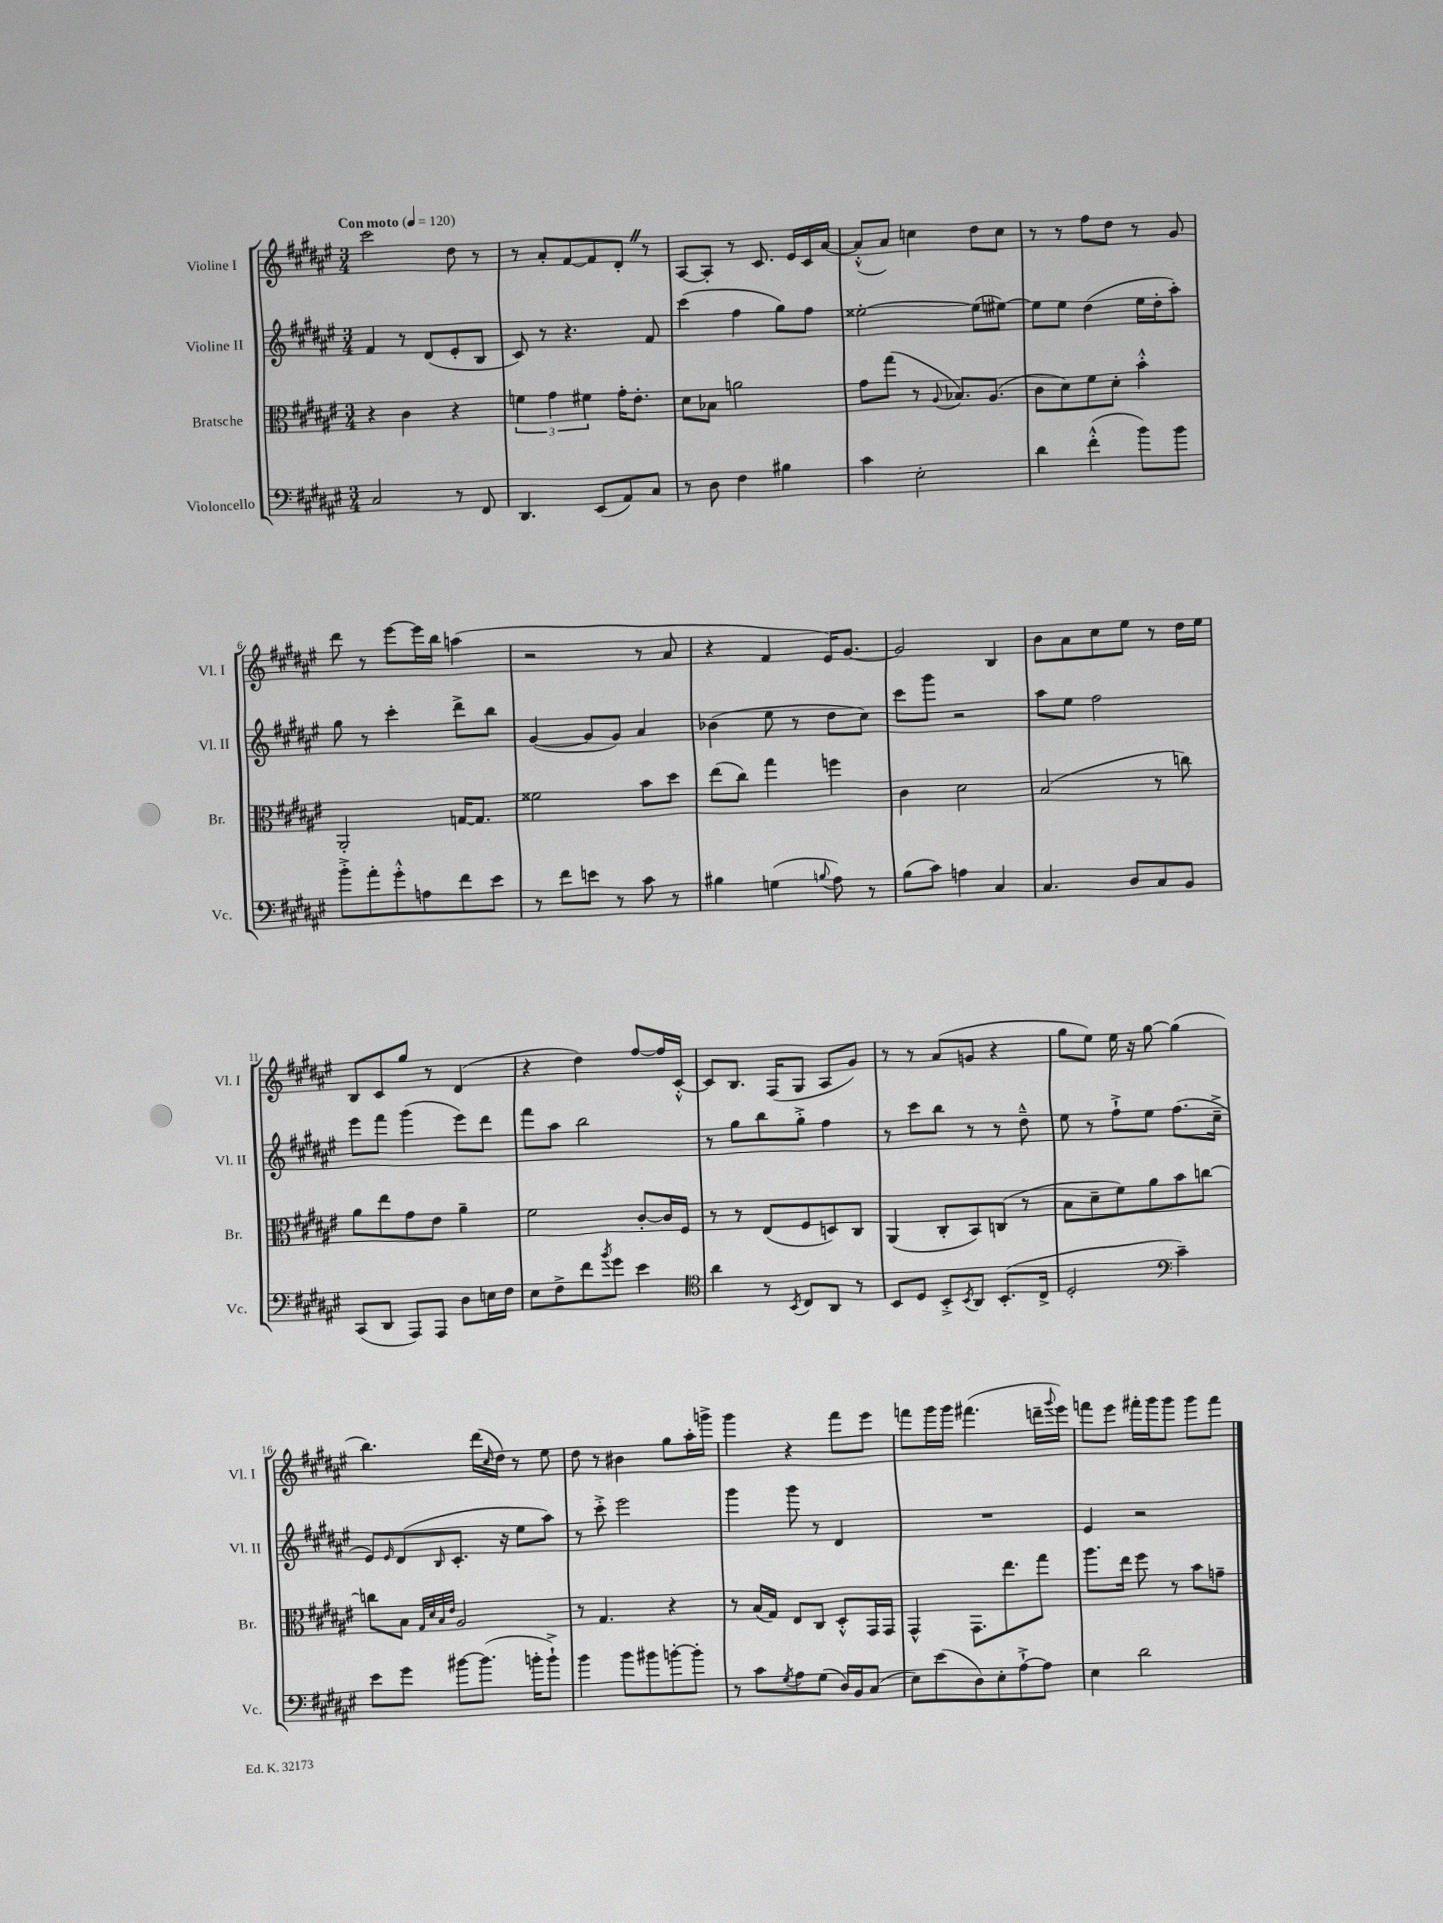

**kern	**kern	**kern	**kern
*part4	*part3	*part2	*part1
*staff4	*staff3	*staff2	*staff1
*I"Violoncello	*I"Bratsche	*I"Violine II	*I"Violine I
*I'Vc.	*I'Br.	*I'Vl. II	*I'Vl. I
*clefF4	*clefC3	*clefG2	*clefG2
*k[f#c#g#d#a#e#]	*k[f#c#g#d#a#e#]	*k[f#c#g#d#a#e#]	*k[f#c#g#d#a#e#]
*M3/4	*M3/4	*M3/4	*M3/4
*MM120	*MM120	*MM120	*MM120
=1	=1	=1	=1
!	!	!	!LO:TX:a:B:t=Con moto
2C#/	4r	4f#/	2ccc#\
.	4c#\	8r	.
.	.	(8d#/L	.
8r	4r	8e#'/	8dd#\
8FF#/	.	8B/J	8r
=2	=2	=2	=2
4.DD#/	6fn\	8c#/)	8r
.	.	8r	8a#'/L
.	6g#\	.	.
.	.	4.r	[8f#/
.	6f#X\	.	.
(8EE#/L	.	.	8f#/]
8AA#/)	16g#'\KL	.	8d#'Z/J
.	8.e#'\J	.	.
8C#/J	.	8f#/	8r
=3	=3	=3	=3
8r	8d#\L	(4ccc#\	[8A#/L
8D#\	8B-X\J	.	8A#'/J]
4F#\	2an\	4ff#\	8r
.	.	.	8.c#/
4B#X\	.	8gg#\L)	.
.	.	.	16e#/LL
.	.	8ff#\J	16c#/
.	.	.	[16a#/JJ
=4	=4	=4	=4
4c#\	8g#\L	[2ee##X'\	(8a#'^^/L]
.	(8gg#\J	.	8a#/J)
2E#'\	8r	.	4ccn\
.	8qqA#/	.	.
.	8.B-X/L)	.	.
.	.	(8ee##\L]	8dd#\L
.	(8.A#/J	.	.
.	.	[8ee#X\J)	8cc\J
=5	=5	=5	=5
4d#\	8c#\L	8ee#\L]	8r
.	8d#\)	8ee#\J	8r
(4f#'^^\	8f#\	(4dd#\	8ff#\L
.	8d#'\J	.	8dd#\J
8b\L)	4b'^^\	16ee#\LL	8r
.	.	16dd#'\J	.
8b\J	.	8aa#'\J)	8g#/
!!LO:LB:g=z
=6	=6	=6	=6
8b'^\L	2AA#'/	8gg#\	8ddd#\
8a#'\	.	8r	8r
8g#'^^\	.	4ccc#'\	[8eee#\L
8An\	.	.	16eee#\L]
.	.	.	16bb\JJ
8f#\	[16Gn/KL	8ddd#^\L	(4aan\
.	8.G/J]	.	.
8e#\J	.	8bb\J	.
=7	=7	=7	=7
8r	2f##X\	([4g#/	2r
8f#\L	.	.	.
8en\J	.	8g#/L]	.
8r	.	8g#/J)	.
8c#\	8b\L	4a#/	8r
8r	8dd#\J	.	8a#/
=8	=8	=8	=8
4B#X\	(8ee#\L	(4b-X\	4r
.	8cc#\J)	.	.
(4Gn\	4gg#\	8ee#\	4f#/
.	.	8r	.
8qqBn/	.	.	.
8A#\)	4ffn\	8dd#\L	16e#/KL)
.	.	.	[8.g#/J
8r	.	8cc#\J)	.
=9	=9	=9	=9
(8B\L	4c#\	8ccc#\L	2g#/]
8c#\J)	.	8ggg#\J	.
4An\	2d#\	2r	.
4C#/	.	.	4B/
=10	=10	=10	=10
4.C#/	(2B/	8aa#\L	8b\L
.	.	8ee#\J	8a#\
.	.	2ff#\	8cc#\
8D#/L	.	.	8ee#\J
8C#/	8r	.	8r
8BB/J	8ccn\)	.	16dd#\LL
.	.	.	16ee#\JJ
!!LO:LB:g=z
=11	=11	=11	=11
(8CC#/L	8a#\L	8eee#\L	8B/L
8DD#/J	8ee#\	8fff#\J	8c#/
8AAA#/L)	8g#\	(4ggg#\	8gg#/J
8AAA#/J	8e#\J	.	8r
8D#\L	4a#~\	8eee#\L)	(4d#/
16En\L	.	8ddd#\J	.
16F#\JJ	.	.	.
=12	=12	=12	=12
8E#\L	2f#\	8fff#\L	4r
8F#^\	.	8aa#\J	.
8f#\	.	2bb\	4dd#\)
8qb/	.	.	.
8g#\J	.	.	.
4e#\	[8c#'/L	.	[8ff#/L
.	16c#/L]	.	16ff#/L]
.	16F#/JJ	.	[16c#'^^/JJ
=13	=13	=13	=13
*clefC4	*	*	*
4a#\	8r	8r	8c#/L]
.	8r	8gg#\L	8.B/J
8r	(8E#/L	8bb\	.
.	.	.	(16F#/KL
8qBB/	.	.	.
8C#/L	8F#/	8gg#'^\J	8G#/J
8AA#/J	8Dn/)	4ff#\	8A#/L
8r	8C#/J	.	8g#/J)
=14	=14	=14	=14
8BB/L	(4AA#/	8r	8r
8D#/J	.	8ccc#\L	8r
8BB'^/L	8C#'/L	8bb\J	(8a#/L
8qBB/	.	.	.
8AA#/J	8BB/)	8r	8gn/J
(8.BB'/L	(8Cn/J	8r	4r
.	8r	8dd#~^^\	.
16C#^/Jk	.	.	.
=15	=15	=15	=15
2D#'/	8B\L	8ee#\	8gg#\L
.	8d#~\	8r	8ee#\J)
.	8f#\)	8ff#`^\L	16ee#\
.	.	.	16r
.	8a#\	8ee#\J	[8gg#\
*clefF4	*	*	*
4c#~\)	8b\	(8.ff#\L	(4gg#\]
.	[8ccn\J	.	.
.	.	16cc#~^\Jk	.
!!LO:LB:g=z
=16	=16	=16	=16
8e#\L	8ccn\L]	8e#/L)	4.bb\)
.	.	16qqe#/	.
8g#\J	8B\J	(8d#/	.
.	32qqG#/LLL	.	.
.	32qqd#/	.	.
.	32qqB/	.	.
.	32qqe#/JJJ	16qqB/	.
[8b#X\L	2A#/	8.c#'/J	.
(8.b#\J]	.	.	(16ddd#\LL
.	.	.	16qqcc#/
.	.	16r	16dd#\JJ)
.	.	8ee#\L	8r
16bn'\KL	.	.	.
8b`^\J)	.	8aa#\J)	8ee#\
=17	=17	=17	=17
4b\	8r	8r	8dd#\
.	4.G#/	8ccc#'^\	8r
8b\L	.	2eee#\	4b#X\
8b#X\	.	.	.
[8bn'\	4r	.	8gg#\L
8b'\J]	.	.	16aa#'\L
.	.	.	16gggn^\JJ
=18	=18	=18	=18
8r	8r	4ggg#\	4ggg#\
8c#\L	(16B/LL	.	.
.	16G#/JJ)	.	.
8qG#/	.	.	.
8A#\	8E#/L	8ggg#\	4r
(8G#\J	8C#/J	8r	.
16D#/LL)	8D#'^^/L	4d#/	8fff#\L
16BB/J	.	.	.
(8C#/J	16GG#/L	.	8eee#\J
.	16GG#/JJ	.	.
=19	=19	=19	=19
8E#\L)	4GG#^^/	2.r	8fffn\L
(8e#\	.	.	16ggg#\L
.	.	.	16ggg#\JJ
8D#\)	8.GG#\L	.	(4.fff#X\
8E#'\	.	.	.
.	8.ee#\	.	.
[8A#`^\	.	.	.
8A#\J]	8gg#\J	.	16dddn~\LL
.	.	.	8qqggg#/
.	.	.	16eee#\JJ)
=20	=20	=20	=20
4E#\	8.aa#\L	4e#/	8fffn\L
.	.	.	8eee#\J
.	16ee#\Jk	.	.
2d#\	8ff#\	2r	16fff#X'\LL
.	.	.	16ggg#\J
.	8r	.	8ggg#\J
.	8b\L	.	8ggg#\L
.	8gn~\J	.	8fff#\J
==	==	==	==
*-	*-	*-	*-
